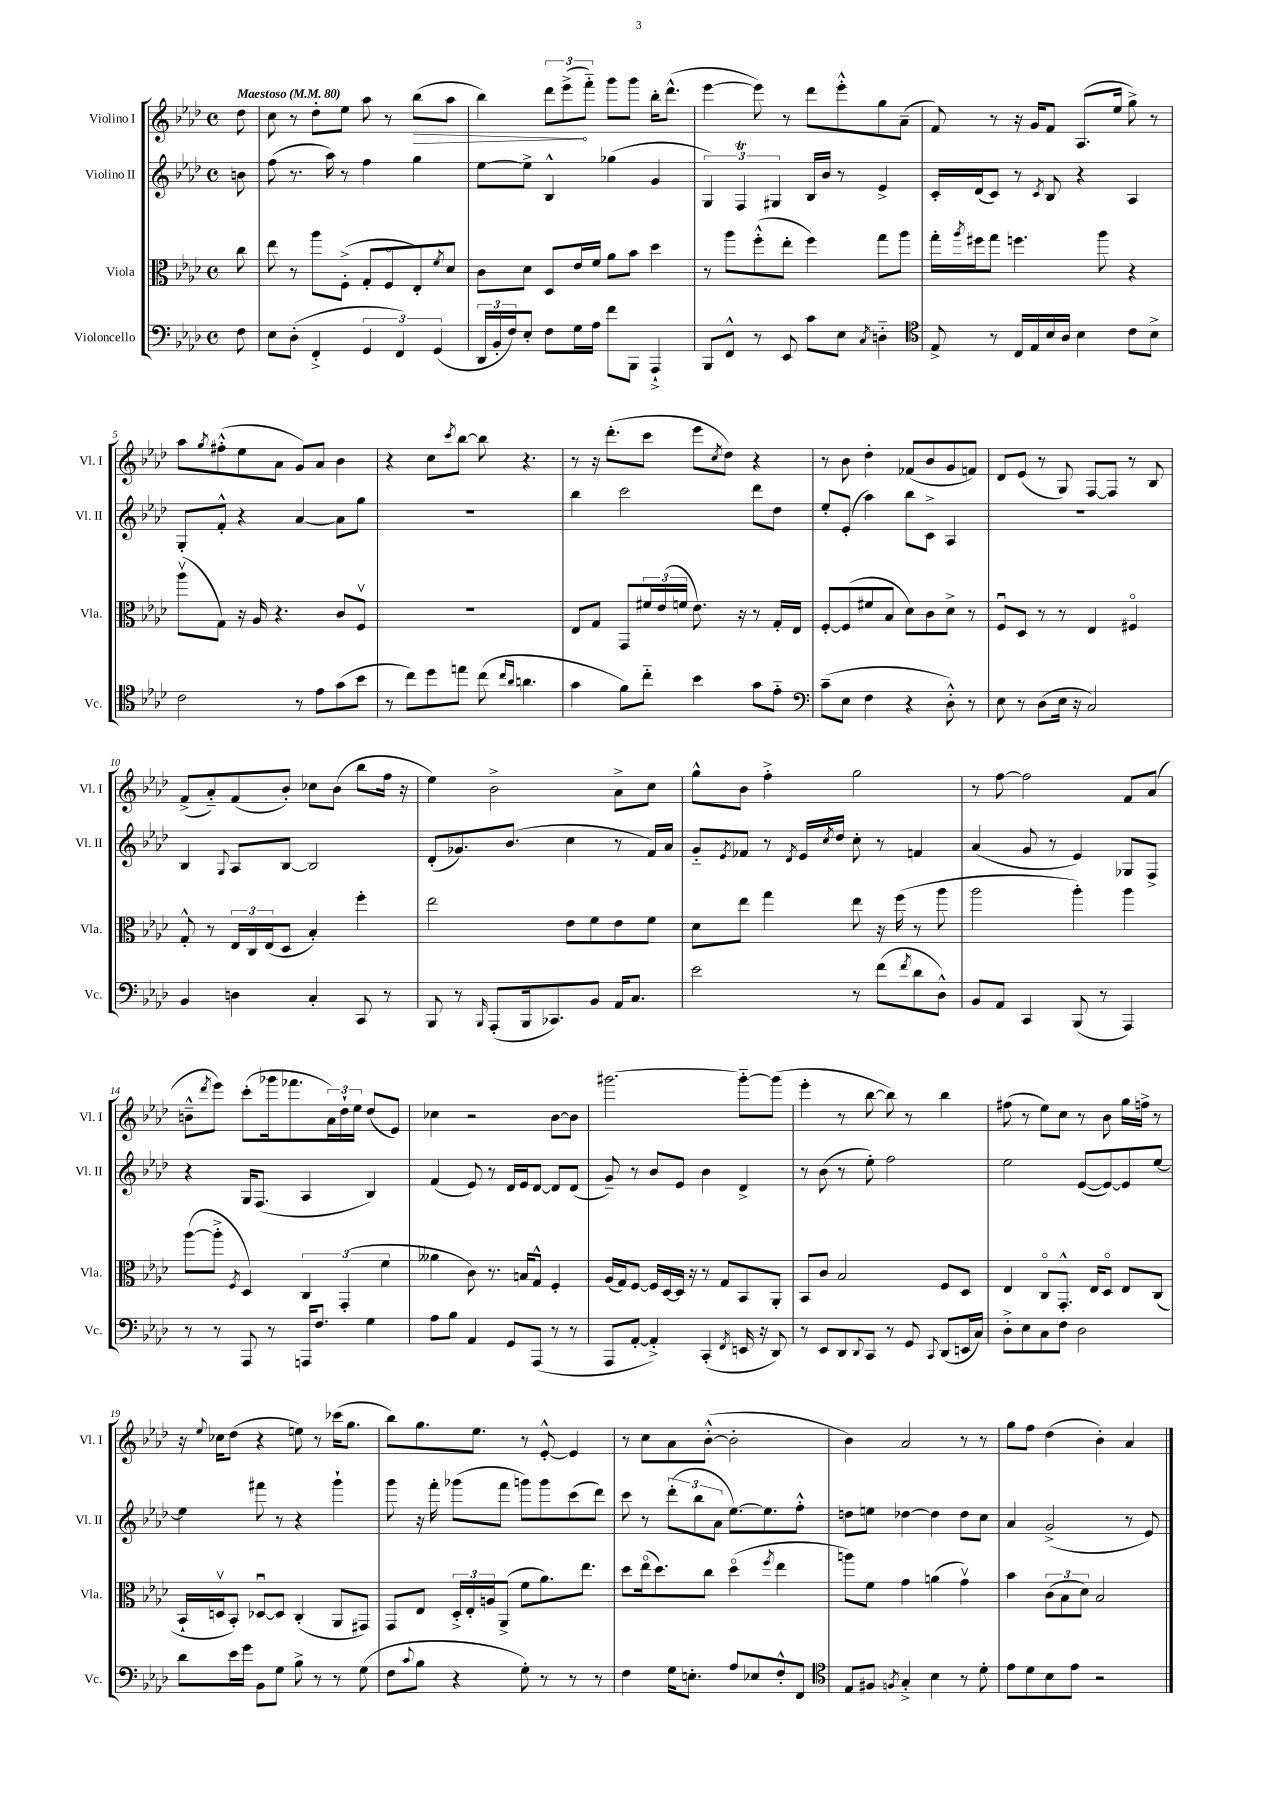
<<
\new StaffGroup <<
\new Staff = "s0" \with { instrumentName = "Violino I" shortInstrumentName = "Vl. I" } {
    \clef treble \key aes \major \defaultTimeSignature \time 4/4 \partial 8 \tempo "Maestoso" 4 = 80
    des''8 |
    c''8 r8 des''8-. ees''8 aes''8 r8 \once \override Hairpin.circled-tip = ##t bes''8\>( aes''8 |
    bes''4) \tuplet 3/2 { des'''8 ees'''8->\!( f'''8-_) } g'''8 g'''8 bes''16-. des'''8.-^( |
    ees'''4~ ees'''8) r8 des'''8 ees'''8-.-^ g''8 aes'8--( |
    f'8) r8 r16 g'16 f'8 aes8.( ees''16 g''8->) r8 |
    aes''8 \acciaccatura { g''8 } fis''8-.-^( ees''8 aes'8 g'8) aes'8 bes'4 |
    r4 c''8 \acciaccatura { c'''8 } bes''8~ bes''8 r4. |
    r8 r16 des'''8.-.( c'''8 ees'''8 \acciaccatura { c''8 } des''8) r4 |
    r8 bes'8 des''4-. fes'8( bes'8 g'8 f'8) |
    des'8 ees'8( r8 g8) f8~ f8 r8 bes8 |
    f'8->( aes'8-_) f'8( bes'8-.) ces''8 bes'8( bes''8 f''16 r16 |
    ees''4) bes'2-> aes'8-> c''8 |
    g''8-^ bes'8 f''4-.-> g''2 |
    r8 f''8~ f''2 f'8 aes'8( |
    b'8---^ \acciaccatura { des'''8 } ees'''8) c'''8-.( ges'''16 fes'''8. \tuplet 3/2 { aes'16) des''16-! ees''16 } des''8( ees'8) |
    ces''4 r2 bes'8~ bes'8 |
    gis'''2.~ gis'''8~-_ gis'''8( |
    ees'''4-. r8 bes''8~ bes''8) r8 bes''4 |
    fis''8( r8 ees''8) c''8 r8 bes'8 g''16 f''16-> r8 |
    r16 \appoggiatura { ees''8 } ces''16 des''8( r4 e''8) r8 ces'''16( g''8. |
    bes''8) g''8. ees''8. r8 ees'8~-.-^ ees'4 |
    r8 c''8 aes'8 bes'8~-.-^( bes'2-. |
    bes'4) aes'2 r8 r8 |
    g''8 f''8 des''4( bes'4-.) aes'4 \bar "|." |
}
\new Staff = "s1" \with { instrumentName = "Violino II" shortInstrumentName = "Vl. II" } {
    \clef treble \key aes \major \defaultTimeSignature \time 4/4 \partial 8
    b'8 |
    f''8( r8. aes''16) r8 f''4 g''4 |
    ees''8~ ees''8-> bes4-^ ges''4( g'4 |
    \tuplet 3/2 { g4) f4\trill gis4 } bes16 bes'16 r8 ees'4-> |
    c'16-. des'16( c'8) r8 \acciaccatura { c'8 } bes8 r4 aes4 |
    g8-. f'8-.-^ r4 aes'4~ aes'8 g''8 |
    R1 |
    bes''4 c'''2 des'''8 des''8 |
    ees''8-. ees'8-.( aes''4) bes''8 c'8-> aes4 |
    R1 |
    bes4 \appoggiatura { g8 } aes8 bes8~ bes2 |
    des'8-.( ges'8.) bes'8.( c''4 r8 f'16) aes'16 |
    g'8-_ \acciaccatura { ees'8 } fes'8 r8 \acciaccatura { des'8 } ees'16 \acciaccatura { c''8 } des''16 c''8-. r8 f'4 |
    aes'4( g'8 r8 ees'4) ges8 f8-> |
    r4 g16 f8.( aes4 bes4) |
    f'4( ees'8) r8 des'16 ees'16 des'8~ des'8 des'8( |
    g'8--) r8 bes'8 ees'8 bes'4 des'4-> |
    r8 bes'8( r8 ees''8-.) f''2 |
    ees''2 ees'8~( ees'8~) ees'8 ees''8~ |
    ees''4 fis'''8 r8 r4 g'''4-! |
    g'''8 r16 f'''16-. ges'''8( f'''8 g'''8) g'''8 c'''8( des'''8) |
    c'''8 r8 \tuplet 3/2 { des'''8-.( bes''8 aes'8 } ees''8.~) ees''8. f''8-.-^ |
    d''8 e''8 des''4~ des''4 des''8 c''8 |
    aes'4 g'2->( r8 ees'8) \bar "|." |
}
\new Staff = "s2" \with { instrumentName = "Viola" shortInstrumentName = "Vla." } {
    \clef alto \key aes \major \defaultTimeSignature \time 4/4 \partial 8
    c''8 |
    ees''8 r8 aes''8 f8-.->( g8-. f8\flageolet ees8-.) \acciaccatura { f'8 } des'8 |
    c'8 des'8 des8 ees'16 f'16 aes'8 bes'8 des''4 |
    r8 aes''8 f''8-.-^( ees''8-. f''4) g''8 aes''8 |
    g''16-. \acciaccatura { aes''8 } fis''16 g''8 f''4. aes''8 r4 |
    aes''8\upbow( g8) r16 aes16 r4. c'8 f8\upbow |
    R1 |
    ees8 g8 g,8 \tuplet 3/2 { fis'16 ees'16( f'16 } ees'8.) r16 r8 g16-. ees16 |
    f8~-. f8( fis'8 bes8 des'8) c'8 des'8-> r8 |
    f8\downbow des8 r8 r8 ees4 fis4\flageolet |
    g8-.-^ r8 \tuplet 3/2 { ees16 c16 ees16( } des8 bes4-.) f''4-. |
    ees''2 ees'8 f'8 ees'8 f'8 |
    des'8 ees''8 g''4 ees''8 r16 f''16( r8 aes''8 |
    aes''2 aes''4-.) aes''4 |
    aes''8~( aes''8-.-> \acciaccatura { f8 } des4) \tuplet 3/2 { c4 g,4-.( f'4 } |
    aeses'4 c'8) r8. b16 g8-^ f4-. |
    aes16( g16) f8~ f16 des16~ des16 r16 r8 g8 bes,8 aes,8-. |
    bes,8 c'8 bes2 f8 des8 |
    ees4 c8\flageolet g,8.-.-^ ees16 des8\flageolet ees8 c8( |
    bes,16-! d16\upbow bes,8-.) des8~\downbow des8 c4-.( aes,8 gis,8) |
    g,8 ees8 \tuplet 3/2 { des16-.-> ees16-. a16 } aes,8->( f'8 aes'8.) ees''8. |
    des''8 ees''16\flageolet( des''8.) c''8 des''4\flageolet( \acciaccatura { f''8 } ees''4 |
    a''8) f'8 g'4 a'4( g'4\upbow) |
    bes'4 \tuplet 3/2 { c'8( bes8 des'8) } bes2 \bar "|." |
}
\new Staff = "s3" \with { instrumentName = "Violoncello" shortInstrumentName = "Vc." } {
    \clef bass \key aes \major \defaultTimeSignature \time 4/4 \partial 8
    f8 |
    ees8 des8-.( f,4-.-> \tuplet 3/2 { g,4 f,4) g,4( } |
    \tuplet 3/2 { des,16 bes,16-. f16) } ees8-. f8 g16 aes16 f'8 bes,,8 aes,,4-!-> |
    bes,,8 f,8-^ r8 ees,8 c'8 ees8 \acciaccatura { c8 } d4-_ |
    \clef tenor ees8-> r8 c16 ees16 bes16 aes16 bes4 c'8 bes8-> |
    c'2 r8 ees'8 g'8( bes'8 |
    r8 c''8) des''8 e''8 c''8( \grace { c''16 aes'16 } a'4. |
    g'4 f'8) c''8-_ bes'4 g'8 ees'8-_ |
    \clef bass c'8--( ees8 f4 r4 des8-.-^) r8 |
    ees8 r8 des8( ees16 r16 c2) |
    bes,4 d4 c4-. c,8 r8 |
    bes,,8 r8 \grace { bes,,16 } aes,,8-.( bes,,16 ces,8.) bes,8 aes,16 c8. |
    ees'2 r8 f'8( \acciaccatura { f'8 } des'8 des8-^) |
    bes,8 aes,8 c,4 bes,,8( r8 aes,,4) |
    r8 r8 aes,,8 r8 a,,16 f8. g4 |
    aes8 bes8 aes,4 g,8 aes,,8( r8 r8 |
    aes,,8 aes,8~-. aes,4-.->) c,4-.( \acciaccatura { f,8 } e,16 r16 des,8) |
    r8 ees,8 des,8 \appoggiatura { des,8 } c,8 r8 g,8 \appoggiatura { c,8 } des,8( e,16 c16) |
    des8-.-> ees8 c8 f8 des2 |
    des'8 ees'16 g'16 bes,8 g8 bes8-> r8 r8 g8( |
    f8 \appoggiatura { c'8 } bes8 r4 g8-.) r8 r8 r8 |
    f4 g16 e8.-. aes8 ees8 f8-.-^ f,8 |
    \clef tenor ees8 fis8 \acciaccatura { f8 } g4-.-> bes4 r8 des'8-. |
    ees'8 des'8 bes8 ees'8 r2 \bar "|." |
}
>>
>>
